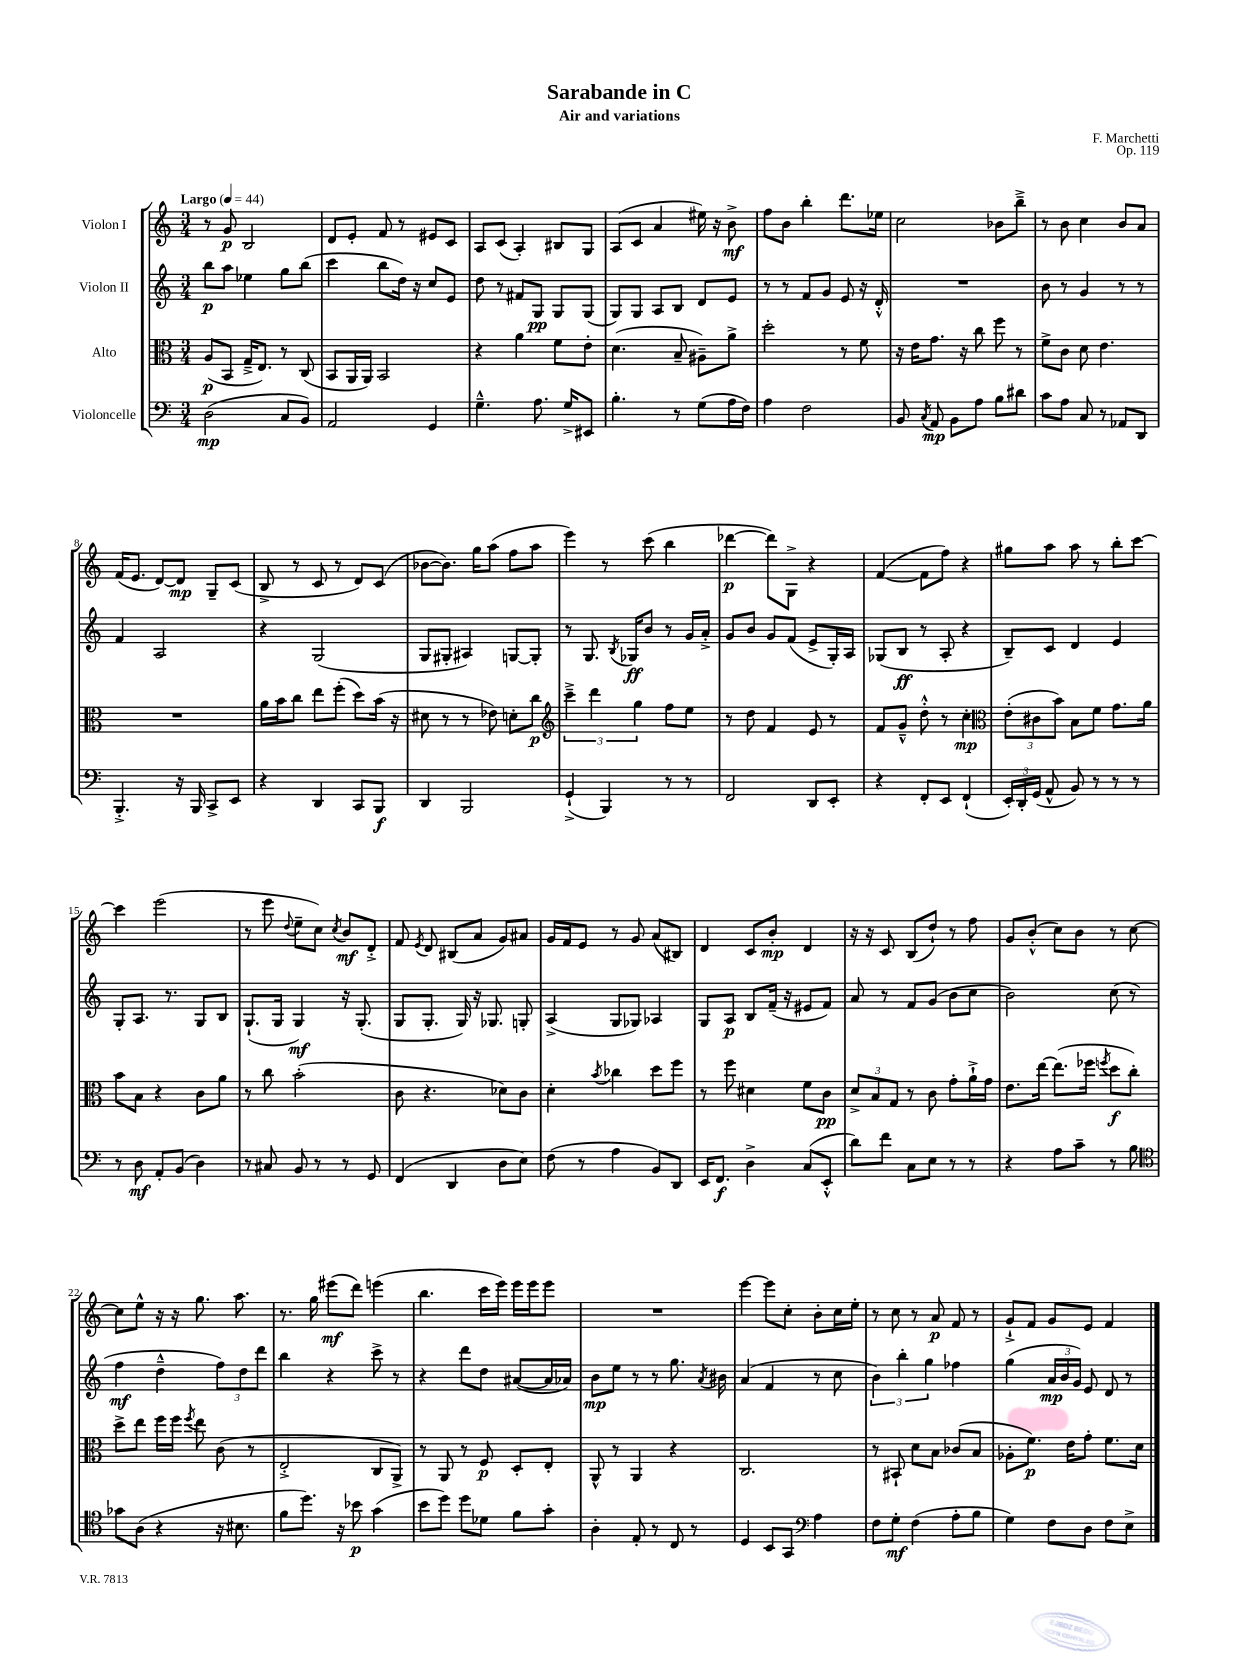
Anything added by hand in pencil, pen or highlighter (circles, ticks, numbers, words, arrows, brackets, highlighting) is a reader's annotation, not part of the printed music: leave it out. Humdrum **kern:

**kern	**kern	**kern	**kern
*staff4	*staff3	*staff2	*staff1
*clefF4	*clefC3	*clefG2	*clefG2
*k[]	*k[]	*k[]	*k[]
*M3/4	*M3/4	*M3/4	*M3/4
*MM44	*MM44	*MM44	*MM44
(2D	(8A	8bb	8r
.	8BB	8aa	8g
.	16G~^	4ee-	2B
.	8.E)	.	.
8C	8r	8gg	.
8BB)	(8C	(8bb	.
=	=	=	=
2AA	8BB	4ccc	8d
.	16AA	.	8e'
.	16AA)	.	.
.	2BB	8bb	8f
.	.	16dd)	8r
.	.	16r	.
4GG	.	8cc	8e#
.	.	8e	8c
=	=	=	=
4.G~^^	4r	8dd	8A
.	.	8r	(8c
.	4a	8f#	4A')
8.A	.	8G	.
.	8f	8G	8B#
16G^	.	.	.
8EE#	8e'	(8G	8G
=	=	=	=
4.B'	(4.d	8G)	(8A
.	.	8G	8c
.	.	8A	4a
8r	8B~	8B	.
(8G	8A#~)	8d	16ee#)
.	.	.	16r
16A	8a^	8e	8b^
16F)	.	.	.
=	=	=	=
4A	2dd'	8r	8ff
.	.	8r	8b
2F	.	8f	4bb'
.	.	8g	.
.	8r	8e	8.ddd
.	8f	16r	.
.	.	16d'^^	16ee-
=	=	=	=
8BB	16r	2.r	2cc
.	16e	.	.
8qC	.	.	.
8AA	8.g	.	.
8BB	.	.	.
.	16r	.	.
8A	8cc	.	.
8B	8ff	.	8b-
8d#	8r	.	8bb~^
=	=	=	=
8c	8f^	8b	8r
8A	8c	8r	8b
8C	8d	4g	4cc
8r	4.e	.	.
8AA-	.	8r	8b
8DD	.	8r	8a
=	=	=	=
4.BBB'^	2.r	4f	(16f
.	.	.	8.e
.	.	2A	[8d)
16r	.	.	8d]
16BBB	.	.	.
8CC^	.	.	8G~
8EE	.	.	(8c
=	=	=	=
4r	16a	4r	8B^
.	16b	.	.
.	8cc	.	8r
4DD	8ee	(2G	8c
.	(8ff'	.	8r
8CC	8dd)	.	8d)
8BBB	(16b	.	(8c
.	16r	.	.
=	=	=	=
4DD	8d#	8G	[8b-
.	8r	8G#'	8.b-])
2BBB	8r	4A#)	.
.	.	.	16gg
.	8e-)	.	(8aa
.	8d'	[8G	8ff
.	8cc	8G']	8aa
=	=	=	=
*	*clefG2	*	*
(4GG`^	6ccc~^	8r	4eee)
.	.	8.G	.
.	6ddd	.	.
4BBB)	.	.	8r
.	.	8qB	.
.	.	16G-	.
.	6gg	.	.
.	.	8b	(8ccc
8r	8ff	8r	4bb
8r	8ee	16g	.
.	.	16a'^	.
=	=	=	=
2FF	8r	8g	[4ddd-
.	8dd	8b	.
.	4f	8g	8ddd-])
.	.	(8f	8G^
8DD	8e	8e^	4r
8EE'	8r	16G')	.
.	.	16A	.
=	=	=	=
4r	8f	(8G-	([4f
.	8g~^^	8B	.
8FF'	8dd'^^	8r	8f]
8EE	8r	8A'	8ff)
(4FF`	4cc'	4r	4r
=	=	=	=
*	*clefC3	*	*
24EE')	(12e'	8B~)	8gg#
24DD'	.	.	.
(24GG	12c#	.	.
8AA^^	.	8c	8aa
.	12b)	.	.
8BB)	8B	4d	8aa
8r	8f	.	8r
8r	8.g	4e	8bb'
8r	.	.	[8ccc
.	16a	.	.
=	=	=	=
8r	8b	8G'	4ccc]
8D	8B	8.A	.
8AA'	4r	.	(2eee
.	.	8.r	.
(8BB	.	.	.
4D)	8c	8G	.
.	8a	8B	.
=	=	=	=
8r	8r	(8.G`	8r
8C#	8cc	.	8eee
.	.	16G	.
.	.	.	8qqdd
8BB	(2b'	4G)	8ee~
8r	.	.	8cc)
.	.	.	8qcc
8r	.	16r	8b
.	.	(8.G'	.
8GG	.	.	8d'^
=	=	=	=
(4FF	8c	8G	8f
.	.	.	8qe
.	4.r	8.G'	8d
4DD	.	.	(8B#
.	.	16G)	.
.	.	16r	8a
.	.	8.G-	.
8D	8d-)	.	8g)
8E)	8c	8G'	8a#
=	=	=	=
(8F	4d'	(4A^	16g
.	.	.	16f
8r	.	.	8e
.	8qb	.	.
4A	4cc-	8G	8r
.	.	8G-)	8g
8BB)	8dd	4A-	(8a
8DD	8ff	.	8B#)
=	=	=	=
16EE	8r	8G	4d
8.FF	.	.	.
.	8ff	8A	.
4D^	4d#	8B	8c
.	.	(16f~	8b'
.	.	16r	.
(8C	8f	8e#	4d
8EE'^^	8c	8f)	.
=	=	=	=
8d)	12d^	8a	16r
.	.	.	16r
.	12B	.	.
8f	.	8r	8c
.	12G	.	.
8C	8r	8f	(8B
8E	8c	(8g	8dd`)
8r	8g'	8b	8r
8r	16a`^	8cc	8ff
.	16g	.	.
=	=	=	=
4r	8.e	2b)	8g
.	.	.	(8b'^^
.	[16ee	.	.
8A	(8.ee]	.	8cc)
8c~	.	.	8b
.	16ff-	.	.
.	8qff	.	.
8r	8dd	(8cc	8r
8B	8cc')	8r	[8cc
=	=	=	=
*clefC4	*	*	*
8g-	8dd^	4ff	8cc]
(8A	8ee	.	8ee^^
4r	16ff	4dd~^^	16r
.	16ff	.	16r
.	8qff	.	.
.	8ee	.	8.gg
16r	(8c	12ff)	.
8.B#	.	.	8.aa
.	.	12dd	.
.	8r	.	.
.	.	12ddd	.
=	=	=	=
8f	2E'^	4bb	8.r
8.dd)	.	.	.
.	.	.	16gg
.	.	4r	(8eee#
16r	.	.	.
8b-	.	.	8ddd)
(4g	8C	8ccc^	(4eee
.	8AA^)	8r	.
=	=	=	=
8b	8r	4r	4.bb
8dd)	8AA	.	.
8dd	8r	8ddd	.
8d-	8F	8dd	16ccc
.	.	.	16eee)
8f	8D'	([8a#	16eee
.	.	.	16eee
8g'	8E'	16a#]	8eee
.	.	16a-)	.
=	=	=	=
4A'	8AA^^	8b	2.r
.	8r	8ee	.
8E'	4AA	8r	.
8r	.	8r	.
8C	4r	8.gg	.
8r	.	.	.
.	.	8qa	.
.	.	16b#	.
=	=	=	=
4D	2.C	(4a	[4eee
8BB	.	4f	8eee]
8GG	.	.	8cc'
*clefF4	*	*	*
4A	.	8r	8b'
.	.	8cc	16cc
.	.	.	16ee'
=	=	=	=
8F	8r	6b)	8r
8G'	8BB#`	.	8cc
.	.	6bb'	.
(4F	8d	.	8r
.	.	6gg	.
.	8B	.	8a
8A'	(8c-	4ff-	8f
8B	8B	.	8r
=	=	=	=
4G)	8A-'	(4gg	8g`^
.	8.f)	.	8f
8F	.	24a	8g
.	.	24b	.
.	16e	.	.
.	.	24g)	.
8D	8g'	8e	8e
8F	8.f	8d	4f
8E^	.	8r	.
.	16d	.	.
==	==	==	==
*-	*-	*-	*-
